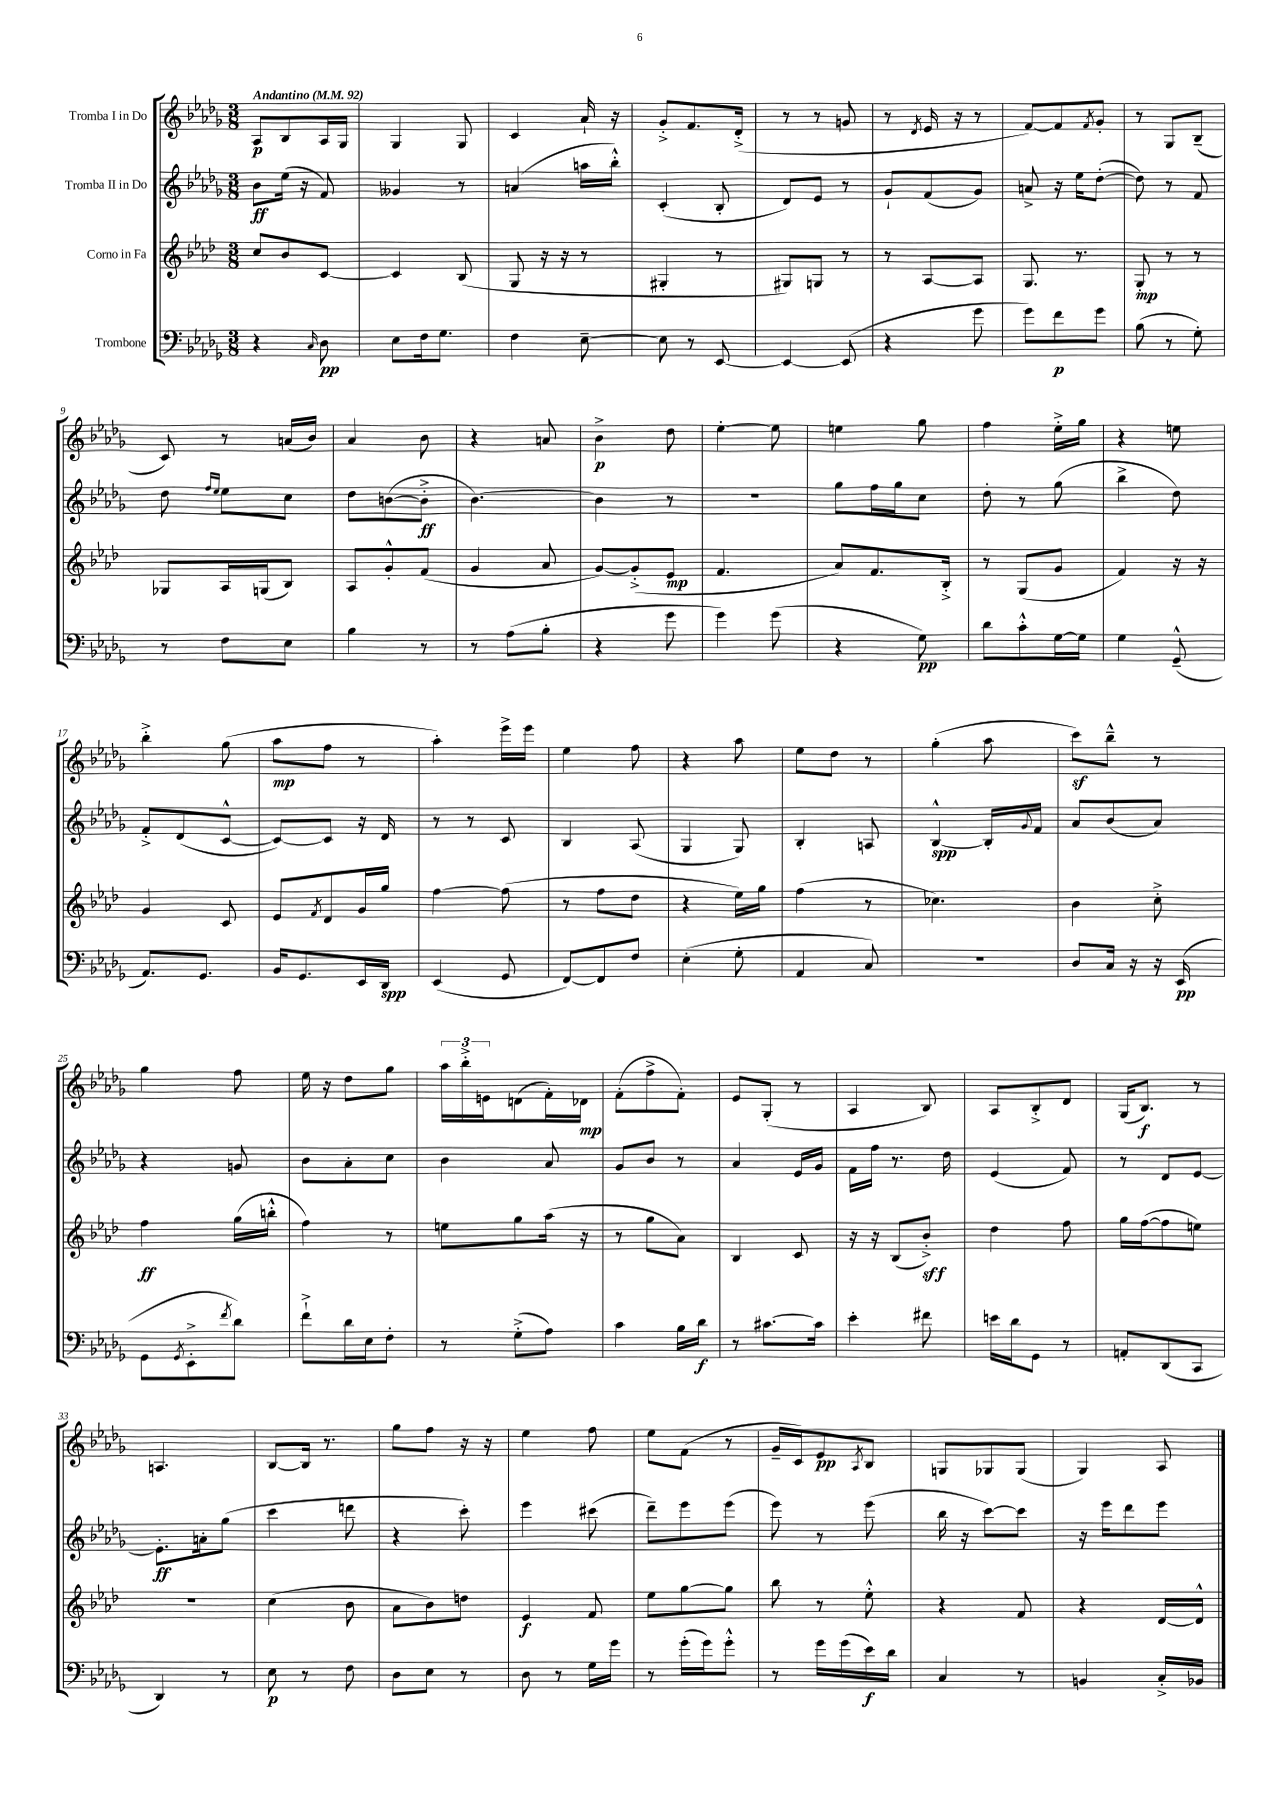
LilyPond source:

<<
\new StaffGroup <<
\new Staff = "s0" \with { instrumentName = "Tromba I in Do" } {
    \clef treble \key des \major \numericTimeSignature \time 3/8 \tempo "Andantino" 4 = 92
    aes8\p bes8 aes16 ges16 |
    ges4 ges8 |
    c'4 aes'16-! r16 |
    ges'8-.-> f'8. des'16-.->( |
    r8 r8 g'8 |
    r8 \acciaccatura { des'8 } ees'16 r16 r8 |
    f'8~) f'8 \acciaccatura { f'8 } ges'8-. |
    r8 ges8 bes8--( |
    c'8) r8 a'16( bes'16) |
    aes'4 bes'8 |
    r4 a'8 |
    bes'4->\p des''8 |
    ees''4~-. ees''8 |
    e''4 ges''8 |
    f''4 ees''16-.-> ges''16 |
    r4 e''8 |
    bes''4-.-> ges''8( |
    aes''8\mp f''8 r8 |
    aes''4-.) ees'''16-> ees'''16 |
    ees''4 f''8 |
    r4 aes''8 |
    ees''8 des''8 r8 |
    ges''4-.( aes''8 |
    c'''8\sf) bes''8---^ r8 |
    ges''4 f''8 |
    ees''16 r16 des''8 ges''8 |
    \tuplet 3/2 { aes''16 bes''16-.-> e'16 } d'8( f'16-.) des'16\mp |
    f'8-.( f''8-> f'8-.) |
    ees'8 ges8-.( r8 |
    aes4 bes8) |
    aes8 bes8-.-> des'8 |
    ges16( bes8.\f) r8 |
    a4. |
    bes8~ bes16 r8. |
    ges''8 f''8 r16 r16 |
    ees''4 f''8 |
    ees''8 f'8( r8 |
    ges'16-- c'16) ees'8\pp \acciaccatura { aes8 } bes8 |
    g8 ges8 ges8( |
    ges4) aes8 \bar "|." |
}
\new Staff = "s1" \with { instrumentName = "Tromba II in Do" } {
    \clef treble \key des \major \numericTimeSignature \time 3/8
    bes'8\ff ees''16( r16 f'8) |
    geses'4 r8 |
    a'4( a''16 bes''16-.-^) |
    c'4-.( bes8-. |
    des'8) ees'8 r8 |
    ges'8-! f'8( ges'8) |
    a'8-> r16 ees''16 des''8~-.( |
    des''8) r8 f'8 |
    des''8 \grace { f''16 ees''16 } ees''8 c''8 |
    des''8 b'8~( b'8-.->\ff |
    bes'4.~) |
    bes'4 r8 |
    R4. |
    ges''8 f''16 ges''16 c''8 |
    des''8-. r8 ges''8( |
    bes''4-> des''8) |
    f'8-.-> des'8( c'8~-^ |
    c'8~) c'8 r16 des'16 |
    r8 r8 c'8 |
    bes4 aes8( |
    ges4 ges8) |
    bes4-. a8 |
    bes4~-^\spp bes16-. \appoggiatura { ges'8 } f'16 |
    aes'8 bes'8( aes'8) |
    r4 g'8 |
    bes'8 aes'8-. c''8 |
    bes'4 aes'8 |
    ges'8 bes'8 r8 |
    aes'4 ees'16 ges'16 |
    f'16 f''16 r8. des''16 |
    ees'4( f'8) |
    r8 des'8 ees'8~ |
    ees'8.-.\ff a'16-. ges''8( |
    c'''4 d'''8 |
    r4 c'''8-.) |
    ees'''4 cis'''8( |
    des'''8--) ees'''8 ees'''8( |
    ees'''8) r8 ees'''8( |
    bes''16 r16 c'''8~) c'''8 |
    r16 ees'''16 des'''8 ees'''8 \bar "|." |
}
\new Staff = "s2" \with { instrumentName = "Corno in Fa" } {
    \clef treble \key aes \major \numericTimeSignature \time 3/8
    c''8 bes'8 c'8~ |
    c'4 bes8( |
    g8 r16 r16 r8 |
    gis4-. r8 |
    gis8) g8 r8 |
    r8 aes8~ aes8 |
    g8. r8. |
    g8-.\mp r8 r8 |
    ges8 aes16 g16( bes8) |
    aes8 g'8-.-^ f'8( |
    g'4 aes'8 |
    g'8~) g'8-.->( ees'8\mp |
    f'4. |
    aes'8) f'8. bes16-.-> |
    r8 g8( g'8 |
    f'4) r16 r16 |
    g'4 c'8 |
    ees'8 \acciaccatura { f'8 } des'8 g'16 g''16 |
    f''4~ f''8( |
    r8 f''8 des''8 |
    r4 ees''16) g''16 |
    f''4( r8 |
    ces''4.) |
    bes'4 c''8-.-> |
    f''4\ff g''16( b''16-.-^ |
    f''4) r8 |
    e''8 g''8 aes''16( r16 |
    r8 g''8 aes'8) |
    bes4 c'8 |
    r16 r16 bes8( bes'8-.->\sff) |
    des''4 f''8 |
    g''16 f''16~( f''8 e''8) |
    R4. |
    c''4( bes'8 |
    aes'8 bes'8) d''8 |
    ees'4\f f'8 |
    ees''8 g''8~ g''8 |
    bes''8 r8 ees''8-.-^ |
    r4 f'8 |
    r4 des'16~ des'16-^ \bar "|." |
}
\new Staff = "s3" \with { instrumentName = "Trombone" } {
    \clef bass \key des \major \numericTimeSignature \time 3/8
    r4 \grace { c16 } des8\pp |
    ees8 f16 ges8. |
    f4 ees8~-- |
    ees8 r8 ees,8~ |
    ees,4~ ees,8( |
    r4 ges'8 |
    ges'8) f'8\p ges'8 |
    bes8( r8 ges8-.) |
    r8 f8 ees8 |
    bes4 r8 |
    r8 aes8( bes8-. |
    r4 ges'8 |
    ges'4) ges'8( |
    r4 ges8\pp) |
    des'8 c'8-.-^ ges16~ ges16 |
    ges4 ges,8---^( |
    aes,8.) ges,8. |
    bes,16 ges,8. ees,16 des,16\spp |
    ees,4( ges,8 |
    f,8~) f,8 f8 |
    ees4-.( ges8-. |
    aes,4 c8) |
    R4. |
    des8 c16 r16 r16 ees,16\pp( |
    ges,8 \acciaccatura { ges,8 } ees,8-.-> \acciaccatura { f'8 } des'8) |
    f'8-!-> des'16 ees16 f8-. |
    r8 ges8-.->( aes8) |
    c'4 bes16 des'16\f |
    r8 cis'8.~ cis'16 |
    ees'4-. fis'8 |
    e'16 des'16 ges,8 r8 |
    a,8-. des,8( c,8 |
    des,4) r8 |
    ees8\p r8 f8 |
    des8 ees8 r8 |
    des8 r8 ges16 ges'16 |
    r8 ges'16-.( ges'16) ges'8-.-^ |
    r8 ges'16 ges'16( ees'16\f) des'16 |
    c4 r8 |
    b,4 c16-.-> bes,16 \bar "|." |
}
>>
>>
